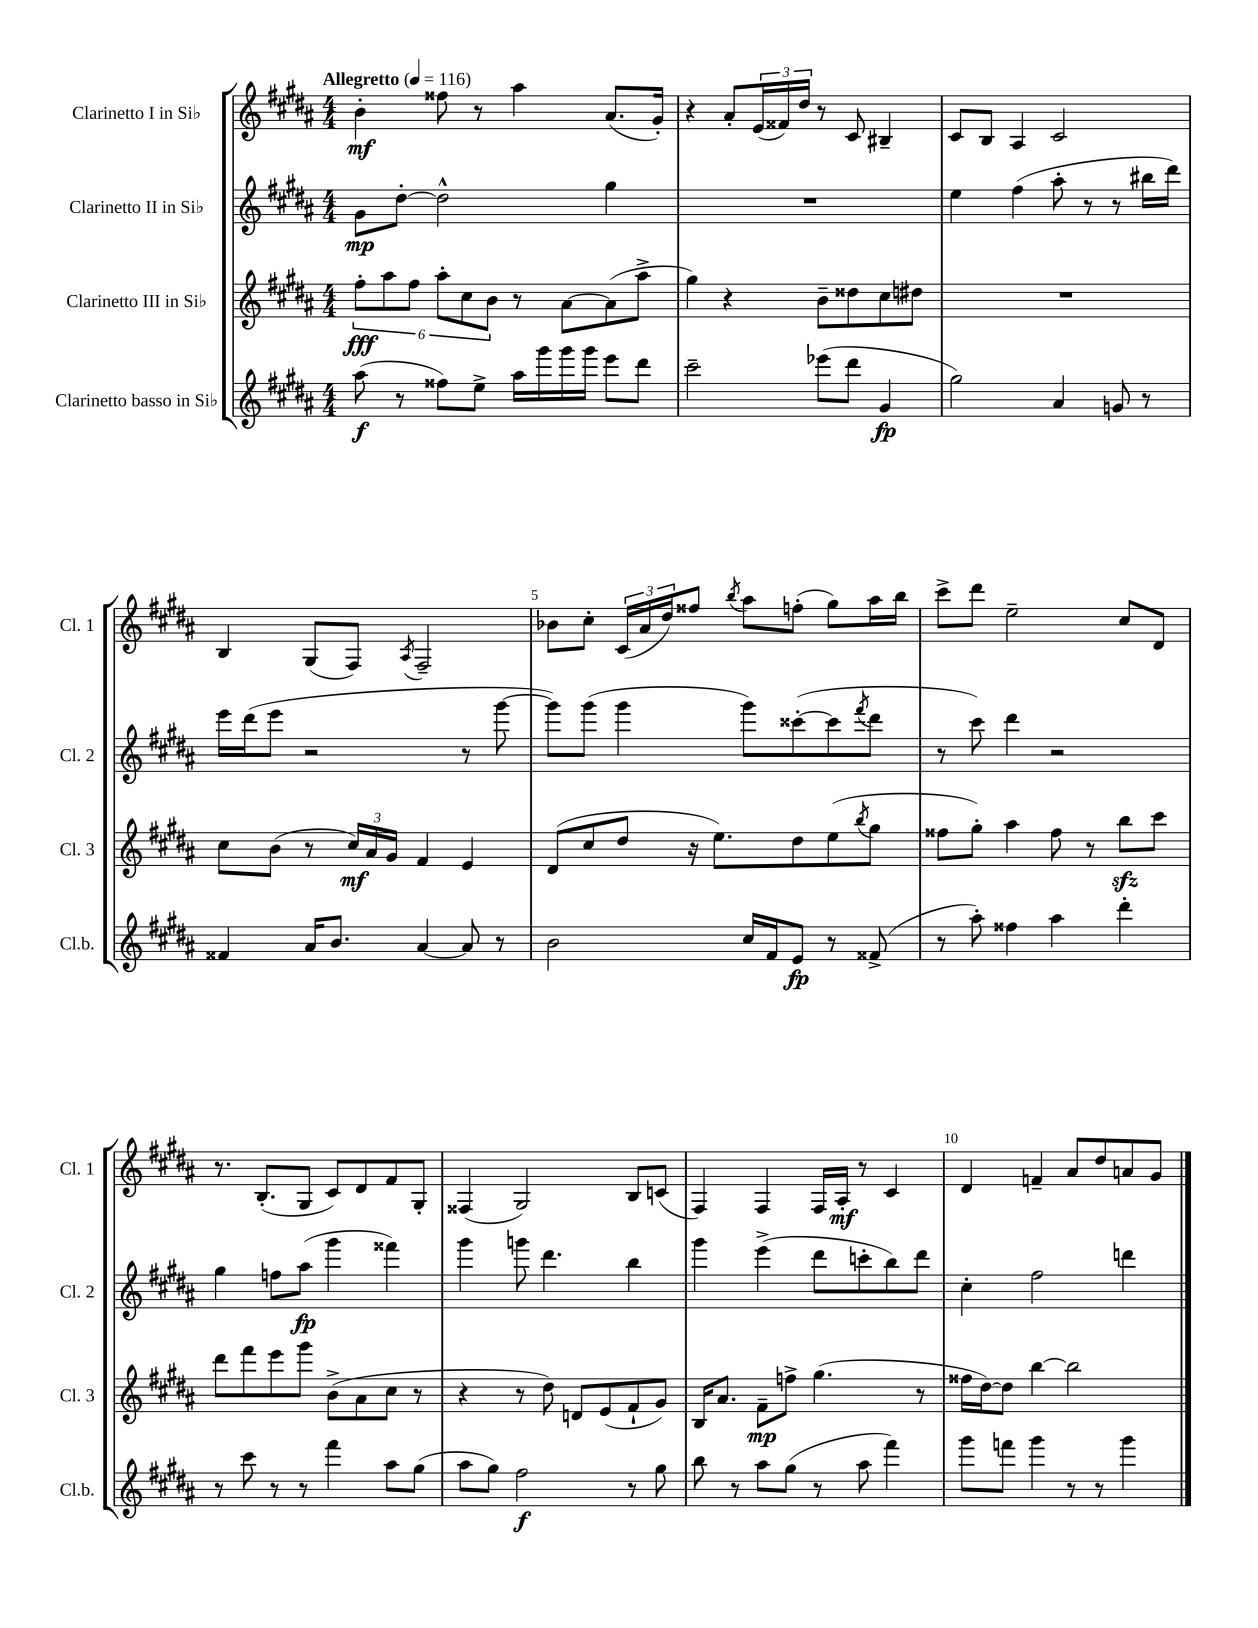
<<
\new StaffGroup <<
\new Staff = "s0" \with { instrumentName = "Clarinetto I in Sib" shortInstrumentName = "Cl. 1" } {
    \clef treble \key b \major \numericTimeSignature \time 4/4 \tempo "Allegretto" 4 = 116
    b'4-.\mf fisis''8 r8 ais''4 ais'8.( gis'16-.) |
    r4 ais'8-. \tuplet 3/2 { e'16( fisis'16) dis''16 } r8 cis'8 bis4-- |
    cis'8 b8 ais4 cis'2 |
    b4 gis8( fis8) \acciaccatura { ais8 } fis2-- |
    bes'8 cis''8-. \tuplet 3/2 { cis'16( ais'16 dis''16) } fisis''8 \acciaccatura { b''8 } ais''8 f''8-.( gis''8) ais''16 b''16 |
    cis'''8-> dis'''8 e''2-- cis''8 dis'8 |
    r8. b8.-.( gis8 cis'8) dis'8 fis'8 gis8-. |
    fisis4( gis2) b8 c'8( |
    fis4) fis4 fis16 ais16-.\mf r8 cis'4 |
    dis'4 f'4-- ais'8 dis''8 a'8 gis'8 \bar "|." |
}
\new Staff = "s1" \with { instrumentName = "Clarinetto II in Sib" shortInstrumentName = "Cl. 2" } {
    \clef treble \key b \major \numericTimeSignature \time 4/4
    gis'8\mp dis''8~-. dis''2-^ gis''4 |
    R1 |
    e''4 fis''4( ais''8-. r8 r8 bis''16 dis'''16) |
    e'''16 dis'''16( e'''8 r2 r8 gis'''8~ |
    gis'''8) gis'''8( gis'''4 gis'''8) cisis'''8~-.( cisis'''8 \acciaccatura { fis'''8 } dis'''8 |
    r8 cis'''8) dis'''4 r2 |
    gis''4 f''8 ais''8\fp( gis'''4 fisis'''4) |
    gis'''4 g'''8 dis'''4. b''4 |
    gis'''4 e'''4->( dis'''8 c'''8-. b''8) dis'''8 |
    cis''4-. fis''2 d'''4 \bar "|." |
}
\new Staff = "s2" \with { instrumentName = "Clarinetto III in Sib" shortInstrumentName = "Cl. 3" } {
    \clef treble \key b \major \numericTimeSignature \time 4/4
    \tuplet 6/4 { fis''8-.\fff ais''8 fis''8 ais''8-. cis''8 b'8 } r8 ais'8~ ais'8( ais''8-> |
    gis''4) r4 b'8-- disis''8 cis''8 dis''8 |
    R1 |
    cis''8 b'8( r8 \tuplet 3/2 { cis''16\mf) ais'16 gis'16 } fis'4 e'4 |
    dis'8( cis''8 dis''8 r16 e''8.) dis''8 e''8( \acciaccatura { b''8 } gis''8 |
    fisis''8 gis''8-.) ais''4 fisis''8 r8 b''8\sfz cis'''8 |
    dis'''8 fis'''8 e'''8 gis'''8 b'8->( ais'8 cis''8 r8 |
    r4 r8 dis''8) d'8 e'8( fis'8-! gis'8) |
    b16 ais'8. fis'8--\mp f''8-> gis''4.( r8 |
    fisis''16 dis''16~) dis''8 b''4~ b''2 \bar "|." |
}
\new Staff = "s3" \with { instrumentName = "Clarinetto basso in Sib" shortInstrumentName = "Cl.b." } {
    \clef treble \key b \major \numericTimeSignature \time 4/4
    ais''8\f( r8 fisis''8) e''8-> ais''16 gis'''16 gis'''16 gis'''16 e'''8 dis'''8 |
    cis'''2-- ees'''8( dis'''8 gis'4\fp |
    gis''2) ais'4 g'8 r8 |
    fisis'4 ais'16 b'8. ais'4~ ais'8 r8 |
    b'2 cis''16 fis'16 e'8\fp r8 fisis'8->( |
    r8 ais''8-.) fisis''4 ais''4 dis'''4-. |
    r8 cis'''8 r8 r8 fis'''4 ais''8 gis''8( |
    ais''8 gis''8) fis''2\f r8 gis''8 |
    b''8 r8 ais''8 gis''8( r8 ais''8 fis'''4) |
    gis'''8 f'''8 gis'''4 r8 r8 gis'''4 \bar "|." |
}
>>
>>
\layout { \context { \Score \override BarNumber.break-visibility = ##(#f #t #t) barNumberVisibility = #(every-nth-bar-number-visible 5) } }
